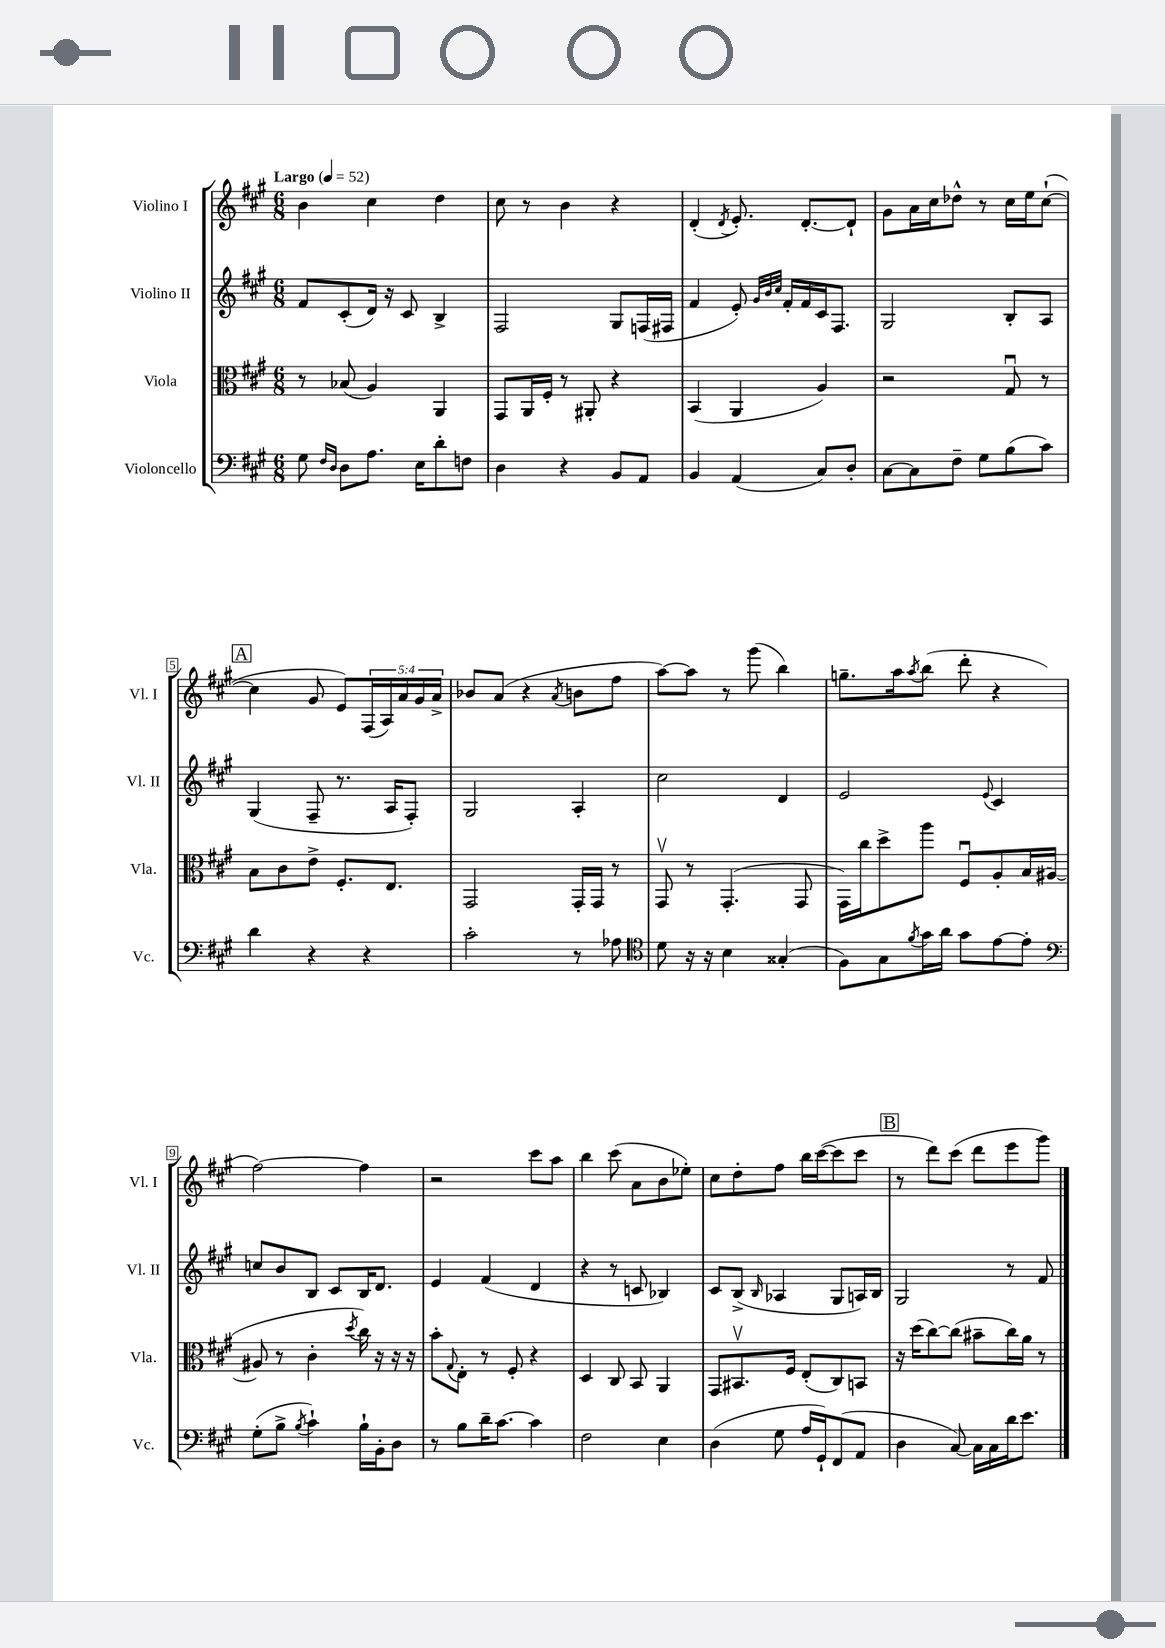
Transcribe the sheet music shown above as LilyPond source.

<<
\new StaffGroup <<
\new Staff = "s0" \with { instrumentName = "Violino I" shortInstrumentName = "Vl. I" } {
    \clef treble \key a \major \numericTimeSignature \time 6/8 \override Staff.TupletNumber.text = #tuplet-number::calc-fraction-text \tempo "Largo" 4 = 52
    b'4 cis''4 d''4 |
    cis''8 r8 b'4 r4 |
    d'4-.( \acciaccatura { d'8 } e'8.-.) d'8.~-. d'8-! |
    gis'8 a'16 cis''16 des''8-^ r8 cis''16 e''16 cis''8~-!( |
    \mark \markup { \box "A" } cis''4 gis'8 e'8) \tuplet 5/4 { fis16( a16) a'16 gis'16 a'16-> } |
    bes'8 a'8( r4 \acciaccatura { a'8 } b'8 fis''8 |
    a''8~) a''8 r8 gis'''8( b''4) |
    g''8.-- a''16 \acciaccatura { a''8 } b''8( d'''8-. r4 |
    fis''2~) fis''4 |
    r2 cis'''8 a''8 |
    b''4 cis'''8( a'8 b'8 ees''8-.) |
    cis''8 d''8-. fis''8 b''16 cis'''16~( cis'''8 cis'''8 |
    \mark \markup { \box "B" } r8 d'''8) cis'''8( d'''8 e'''8 gis'''8) \bar "|." |
}
\new Staff = "s1" \with { instrumentName = "Violino II" shortInstrumentName = "Vl. II" } {
    \clef treble \key a \major \numericTimeSignature \time 6/8
    fis'8 cis'8-.( d'16) r16 cis'8 b4-> |
    fis2 gis8 f16( fis16 |
    fis'4 e'8-.) \grace { gis'32 b'32 cis''32 } fis'16-. fis'16 cis'16 fis8. |
    gis2 b8-. a8 |
    \mark \markup { \box "A" } gis4( fis8-- r8. a16 fis8-.) |
    gis2 a4-. |
    cis''2 d'4 |
    e'2 \appoggiatura { e'8 } cis'4 |
    c''8 b'8 b8 cis'8 b16 d'8. |
    e'4 fis'4( d'4 |
    r4 r8 c'8 bes4) |
    cis'8 b8->( \grace { b16 } aes4 gis8 a16) b16 |
    \mark \markup { \box "B" } gis2 r8 fis'8 \bar "|." |
}
\new Staff = "s2" \with { instrumentName = "Viola" shortInstrumentName = "Vla." } {
    \clef alto \key a \major \numericTimeSignature \time 6/8
    r8 bes8( a4) a,4 |
    gis,8 a,16 fis16-. r8 ais,8-. r4 |
    b,4( a,4 a4) |
    r2 gis8\downbow r8 |
    \mark \markup { \box "A" } b8 cis'8 e'8-> fis8.-. e8. |
    gis,2 gis,16-. gis,16 r8 |
    gis,8\upbow r8 gis,4.-.( gis,8 |
    gis,16) cis''16 d''8-> a''8 fis8\downbow a8-. b16 ais16~( |
    ais8 r8 cis'4-. \acciaccatura { d''8 } cis''16) r16 r16 r16 |
    b'8-. \appoggiatura { gis8 } e8-. r8 fis8-. r4 |
    d4 cis8 b,8 a,4 |
    gis,8 bis,8.\upbow fis16 e8-.( cis8) b,8 |
    \mark \markup { \box "B" } r16 d''16( cis''8~) cis''8( bis'8-- cis''16) a'16 r8 \bar "|." |
}
\new Staff = "s3" \with { instrumentName = "Violoncello" shortInstrumentName = "Vc." } {
    \clef bass \key a \major \numericTimeSignature \time 6/8
    gis8 \grace { fis16 d16 } d8 a8. e16 d'8-. f8 |
    d4 r4 b,8 a,8 |
    b,4 a,4( cis8) d8-. |
    cis8~ cis8 fis8-- gis8 b8( cis'8) |
    \mark \markup { \box "A" } d'4 r4 r4 |
    cis'2-. r8 aes8 |
    \clef tenor d'8 r16 r16 b4 gisis4-.( |
    fis8) gis8 \acciaccatura { fis'8 } gis'16 a'16 gis'8 e'8~ e'8-. |
    \clef bass gis8-.( b8-> \acciaccatura { b8 } cis'4-!) b16-! b,16-. d8 |
    r8 b8 d'16-- cis'8.~ cis'4 |
    fis2 e4 |
    d4( gis8 a16 gis,16-!) fis,8( a,8 |
    \mark \markup { \box "B" } d4 cis8~) cis16 cis16 d'16 e'8. \bar "|." |
}
>>
>>
\layout { \context { \Score \override BarNumber.stencil = #(make-stencil-boxer 0.1 0.3 ly:text-interface::print) } }
